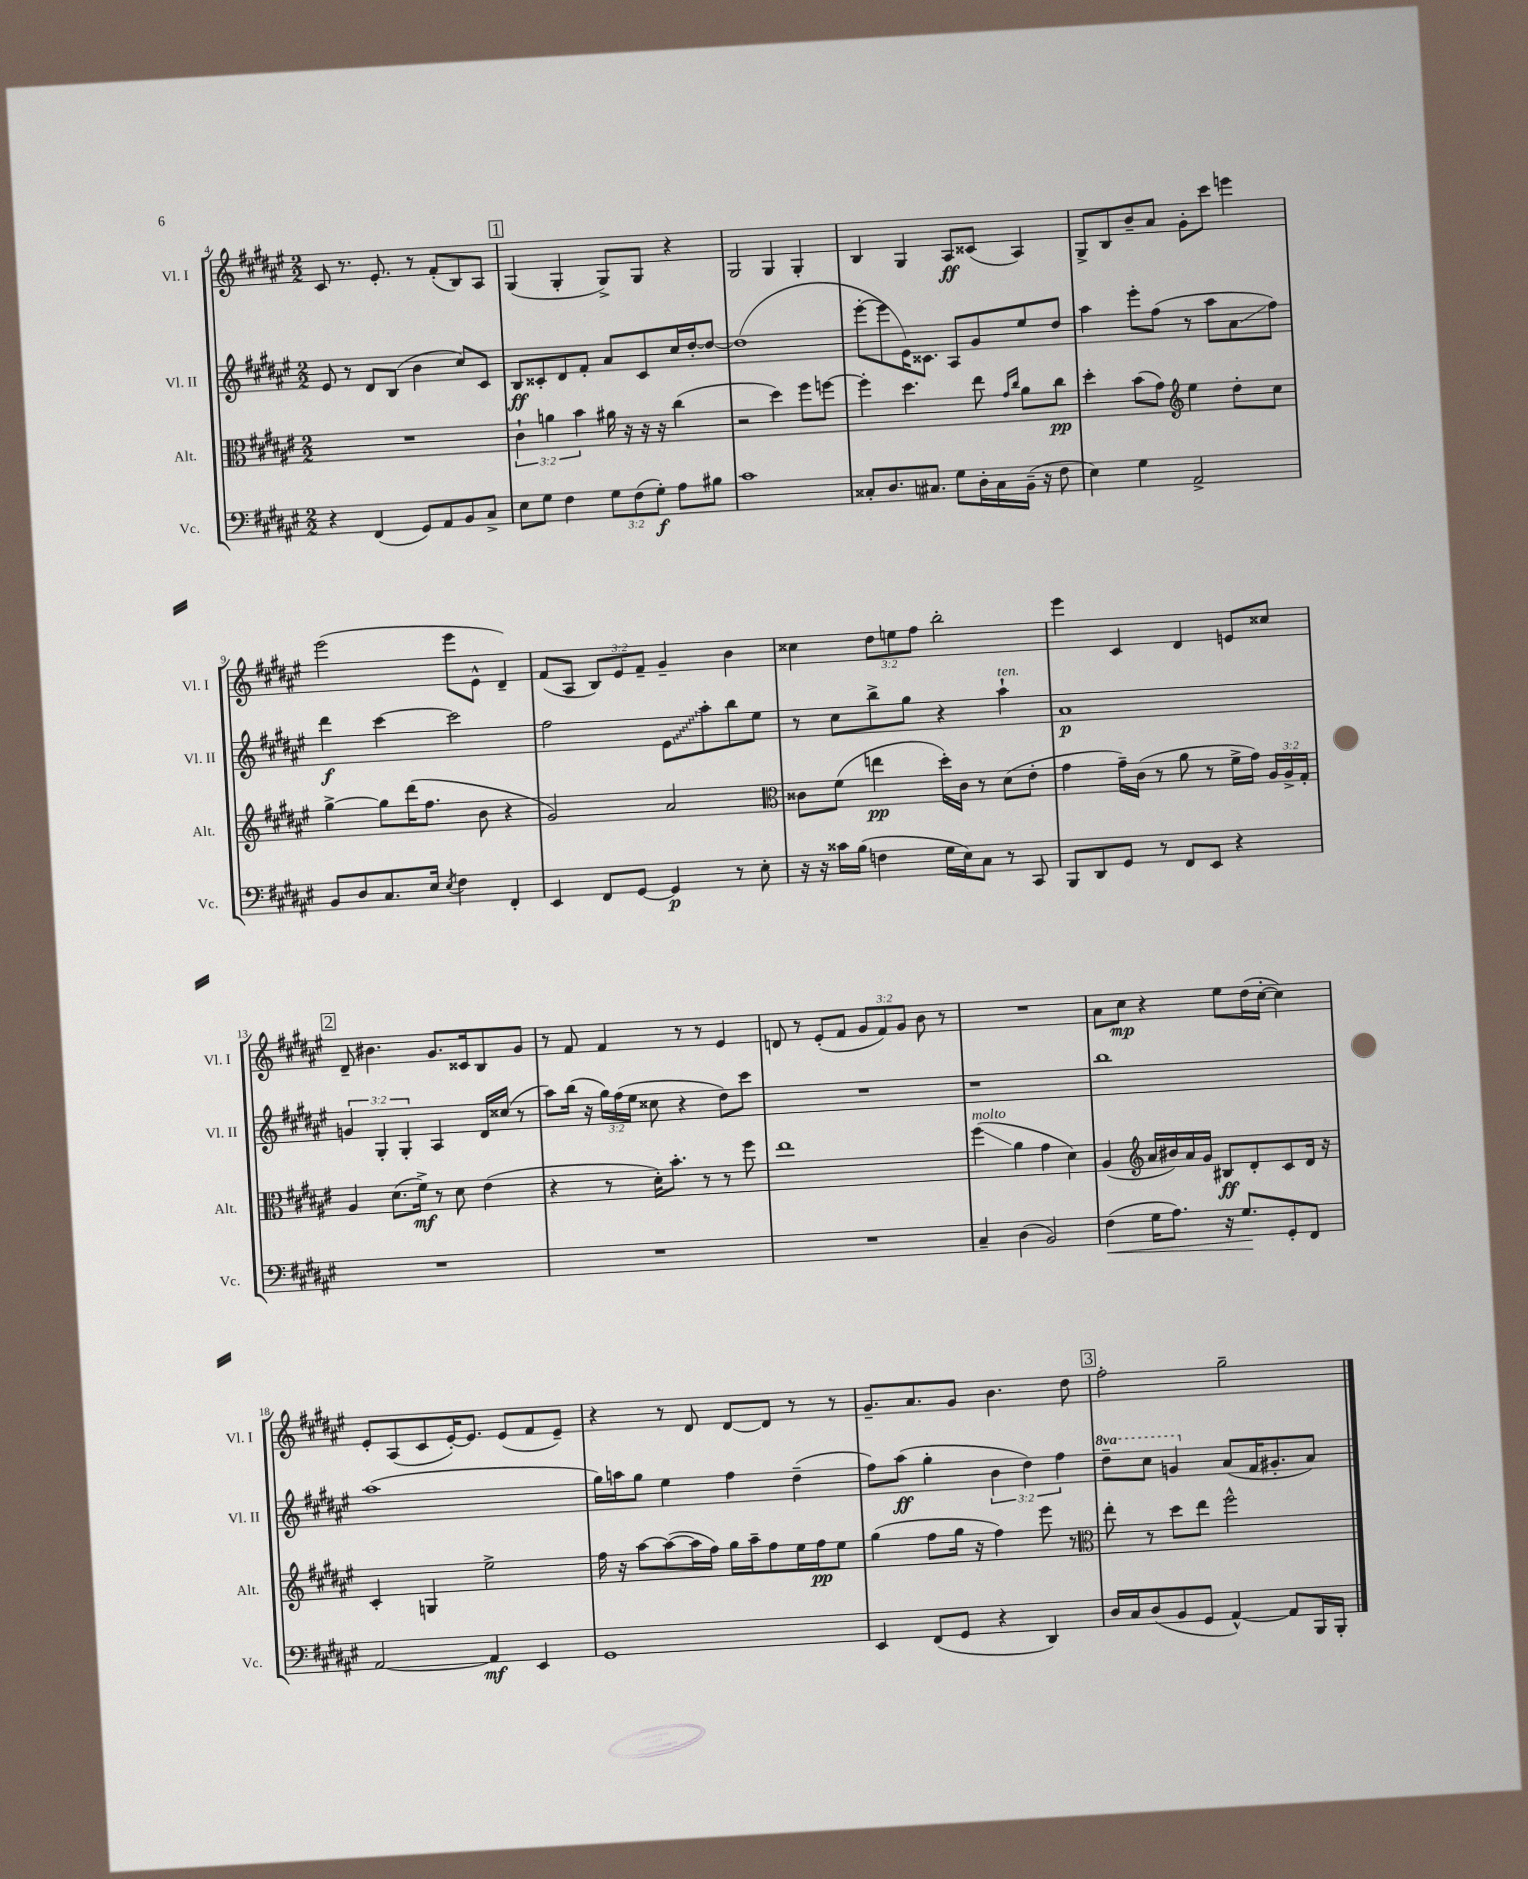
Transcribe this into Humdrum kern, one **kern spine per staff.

**kern	**kern	**kern	**kern
*staff4	*staff3	*staff2	*staff1
*clefF4	*clefC3	*clefG2	*clefG2
*k[f#c#g#d#a#e#]	*k[f#c#g#d#a#e#]	*k[f#c#g#d#a#e#]	*k[f#c#g#d#a#e#]
*M2/2	*M2/2	*M2/2	*M2/2
4r	1r	8e#	8c#
.	.	8r	8.r
(4FF#	.	8d#	.
.	.	.	8.e#'
.	.	(8B	.
8GG#)	.	4b	8r
8AA#	.	.	(8f#'
8BB	.	8cc#)	8B)
8C#^	.	8c#	8A#
=	=	=	=
8E#	6c#`	8B	(4G#
8G#	.	8c##'	.
.	6a	.	.
4F#	.	8d#	4G#'
.	6b	.	.
.	.	8f#'	.
12G#	16a#	8a#	8G#^)
.	16r	.	.
(12F#	.	.	.
.	16r	8c##	8G#
12G#')	.	.	.
.	16r	.	.
8A#	(4cc#	16cc#	4r
.	.	[16dd#'	.
8B#	.	8dd#_	.
=	=	=	=
1c#	2r	(1dd#]	2G#
.	4dd#)	.	4G#
.	8ff#	.	4G#'
.	[8ff	.	.
=	=	=	=
8C##'	4ff']	[8eee#'	4B
8.D#	.	8eee#]	.
.	4.dd#	16e#)	4G#
8.C#	.	8.c##	.
8G#	.	8A#	8A#
16D#'	8ee#	8g#	(8c##
16C#	.	.	.
.	16qqg#	.	.
.	16qqcc#	.	.
(16BB~	8a#	8ee#	4A#)
16r	.	.	.
8F#	8cc#	8dd#	.
=	=	=	=
4E#)	4dd#'	4aa#	8G#^
.	.	.	8B
4G#	(8b	8eee#'	8b~
.	8g#)	(8ff#	8a#
*	*clefG2	*	*
2AA#^	4ee#	8r	8g#'
.	.	8aa#	8ccc#
.	8dd#'	8a#	4eee
.	8cc#	8ff#)	.
=	=	=	=
8BB	[4gg#^	4ddd#	(2eee#
8D#	.	.	.
8.C#	8gg#]	[4ccc#	.
.	(16ddd#	.	.
16E#	8.ff#	.	.
8qE#	.	.	.
4F#	.	2ccc#]	8eee#
.	8b	.	8e#^^
4FF#'	4r	.	4d#~)
=	=	=	=
4EE#	2g#)	2ff#	(8f#
.	.	.	8A#
8FF#	.	.	12B)
.	.	.	12e#
[8GG#	.	.	.
.	.	.	12f#~
4GG#]	2a#	8e#	4g#~
.	.	8aa#'	.
8r	.	8bb	4b
8E#'	.	8ee#	.
=	=	=	=
*	*clefC3	*	*
16r	8c##	8r	4cc##
16r	.	.	.
16c##	(8f#	8cc#	.
(16B	.	.	.
4F	4ee	8bb^	12dd#
.	.	.	12ee
.	.	8gg#	.
.	.	.	12ff#
16G#	16dd#')	4r	2bb'
16E#)	16c##	.	.
8C#	8r	.	.
8r	(8d#	4aa#`	.
8CC#	8e#'	.	.
=	=	=	=
8BBB	4g#	1a#	4eee#
8DD#	.	.	.
8GG#	16g#~)	.	4c#
.	(16c#	.	.
8r	8r	.	.
8FF#	8a#	.	4d#
8EE#	8r	.	.
4r	16f#^	.	8e
.	16g#)	.	.
.	24A#	.	8cc##
.	24A#^	.	.
.	24G#'	.	.
=	=	=	=
1r	4A#	6g	8d#~
.	.	.	4.b#
.	.	6G#'	.
.	(8.d#	.	.
.	.	6G#'	.
.	16f#^)	.	.
.	8r	4A#	8.g#
.	8d#	.	.
.	.	.	16c##
.	(4e#	16d#	8B
.	.	(16cc##	.
.	.	8r	8g#
=	=	=	=
1r	4r	8aa#)	8r
.	.	(16bb	8f#
.	.	16r	.
.	8r	24gg#)	4f#
.	.	(24ff#	.
.	.	24ee#	.
.	16d#')	8cc##	.
.	8.b'	.	.
.	.	4r	8r
.	8r	.	8r
.	8r	8dd#)	4e#
.	8ff#	8ccc#	.
=	=	=	=
1r	1ee#	1r	8d
.	.	.	8r
.	.	.	(8e#'
.	.	.	8f#
.	.	.	12g#
.	.	.	12f#)
.	.	.	12g#
.	.	.	8b
.	.	.	8r
=	=	=	=
4C#~	(4ff#	1r	1r
(4D#	4a#	.	.
2BB)	4g#	.	.
.	4d#)	.	.
=	=	=	=
(4F#	(4A#	1bb	8a#
.	.	.	8cc#
*	*clefG2	*	*
16G#	16a#	.	4r
8.A#)	16b#)	.	.
.	16a#	.	.
.	16g#	.	.
16r	8B#	.	8ee#
8.G#	.	.	.
.	8d#'	.	(16dd#
.	.	.	[16cc#'
8GG#'	8c#	.	4cc#])
8FF#	16d#	.	.
.	16r	.	.
=	=	=	=
[2AA#	4c#'	(1aa#	8e#'
.	.	.	(8A#
.	4G	.	8c#
.	.	.	[16e#')
.	.	.	8.e#]
4AA#]	2ee#^	.	.
.	.	.	(8e#
4EE#	.	.	8f#
.	.	.	8e#~)
=	=	=	=
1GG#	16ff#	16gg#)	4r
.	16r	16aa	.
.	[8aa#	8gg#	.
.	(8aa#_	4ee#	8r
.	16aa#]	.	8d#
.	16ff#)	.	.
.	16gg#	4ff#	[8d#
.	16aa#~	.	.
.	8ff#	.	8d#]
.	16ee#	(4dd#~	8r
.	16ff#	.	.
.	8ee#	.	8r
=	=	=	=
4EE#	(4gg#	8ff#)	8.g#~
.	.	(8aa#	.
.	.	.	8.a#
(8FF#	8ff#	4gg#'	.
8GG#	16gg#	.	8g#
.	16r	.	.
4r	4ff#)	6b	4.b
.	.	6dd#)	.
4DD#)	8eee#	.	.
.	.	6ff#	.
.	8r	.	8dd#
=	=	=	=
*	*clefC3	*	*
16D#	8ee#'	8ddd#~	2ff#'
16C#	.	.	.
(8D#	8r	8ccc#	.
8BB	8dd#	4gg	.
8GG#	8ee#	.	.
[4AA#^^)	2ff#^^	(8a#	2gg#~
.	.	16f#	.
.	.	8.g#'	.
8AA#]	.	.	.
16BBB	.	8a#)	.
16BBB'	.	.	.
==	==	==	==
*-	*-	*-	*-
